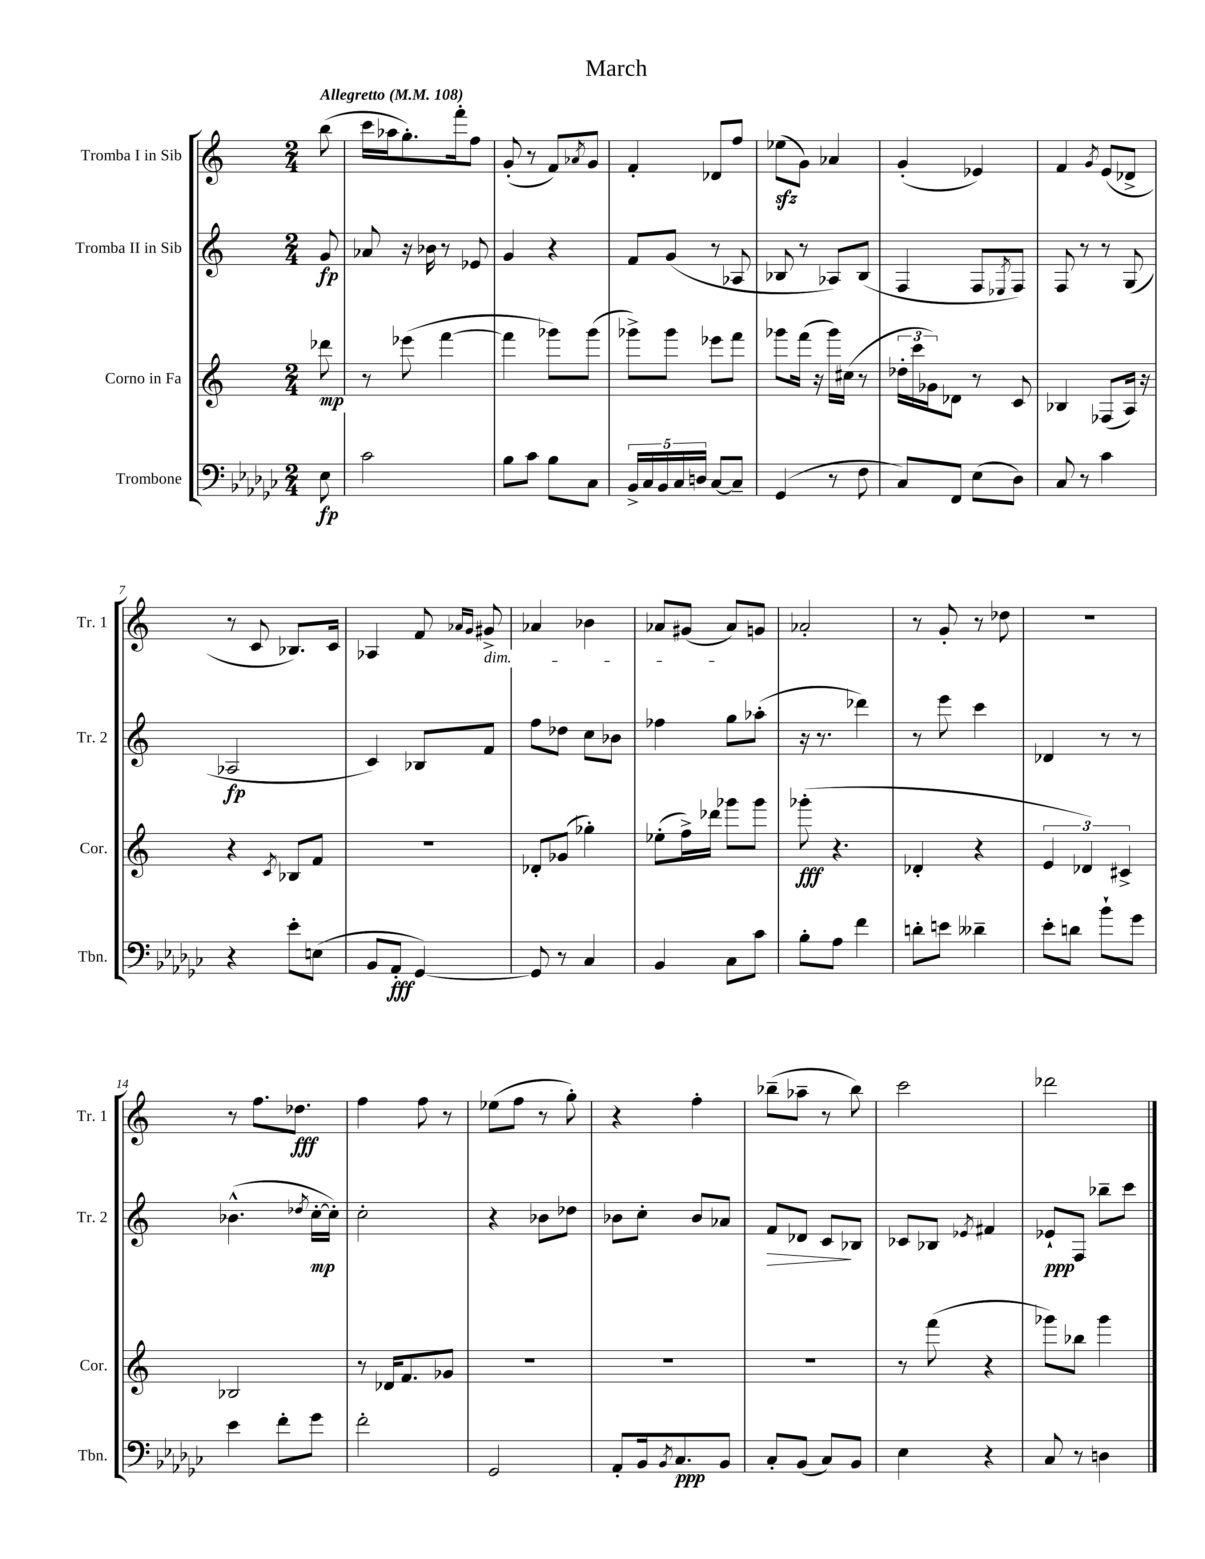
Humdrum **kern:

**kern	**kern	**kern	**kern
*staff4	*staff3	*staff2	*staff1
*clefF4	*clefG2	*clefG2	*clefG2
*k[b-e-a-d-g-c-]	*k[]	*k[]	*k[]
*M2/4	*M2/4	*M2/4	*M2/4
*MM108	*MM108	*MM108	*MM108
8E-\	8ddd-\	8g/	(8bb\
=	=	=	=
2c-\	8r	8a-/	16ccc\LL
.	.	.	16aa-\J
.	(8eee-\	16r	8.gg'\)
.	.	16b-\	.
.	[4fff\	8r	.
.	.	.	16fff'\k
.	.	8e-/	8ff\J
=	=	=	=
8B-\L	4fff\]	4g/	(8g'/
8c-\J	.	.	8r
8B-\L	8ggg-\L)	4r	8f/L)
.	.	.	8qa-/
8C-\J	(8ggg-\J	.	8g/J
=	=	=	=
20BB-^/LL	8ggg-^\L)	8f/L	4f'/
20C-/	.	.	.
20BB-/	.	.	.
.	8ggg-\J	(8g/J	.
20C-/	.	.	.
20D/JJ	.	.	.
[8C-/L	8eee-\L	8r	8d-/L
8C-~/]J	8fff\J	8A-/	8ff/J
=	=	=	=
(4GG-/	8ggg-\L	8B-/	(8ee-\L
.	(16fff\Jk	8r	8g\J)
.	16r	.	.
8r	16ggg-\LL)	8A-/L)	4a-/
.	(16cc#\JJ	.	.
8F\	8r	(8B-/J	.
=	=	=	=
8C-/L)	24dd-'\LL	4F/	(4g'/
.	24ccc\	.	.
.	24g-\J)	.	.
8FF/J	8d-\J	.	.
(8E-\L	8r	8F/L	4e-/)
.	.	8qE-/	.
8D-\J)	8c/	8F/J)	.
=	=	=	=
8C-/	4B-/	8F/	4f/
8r	.	8r	.
.	.	.	8qg/
4c-\	(8F-/L	8r	(8e/L
.	16A/Jk)	(8G/	8d-^/J
.	16r	.	.
=	=	=	=
4r	4r	2A-/	8r
.	.	.	8c/
.	8qc/	.	.
8e-'\L	8B-/L	.	8.B-/L)
(8E\J	8f/J	.	.
.	.	.	16c/Jk
=	=	=	=
8BB-/L	2r	4c/)	4A-/
8AA-'/J	.	.	.
[4GG-/)	.	8B-/L	8f/
.	.	.	16qqa-/LL
.	.	.	16qqg/JJ
.	.	8f/J	8g#^/
=	=	=	=
8GG-/]	8d-'/L	8ff\L	4a-/
8r	(8g-/J	8dd-\J	.
4C-/	4gg-'\)	8cc\L	4b-\
.	.	8b-\J	.
=	=	=	=
4BB-/	(8ee-'\L	4ff-\	8a-/L
.	16ff^\L)	.	(8g#/J
.	16ddd-\JJ	.	.
8C-\L	8ggg-\L	8gg\L	8a-/L)
8c-\J	8ggg-\J	(8aa-'\J	8g/J
=	=	=	=
8B-'\L	(8ggg-'\	16r	2a-'/
.	.	8.r	.
8A-\J	4.r	.	.
4f\	.	4ddd-\)	.
=	=	=	=
8d'\L	4d-'/	8r	8r
8e\J	.	8eee\	8g'/
4d--~\	4r	4ccc\	8r
.	.	.	8dd-\
=	=	=	=
8e-'\L	6e/	4d-/	2r
8d\J	.	.	.
.	6d-/)	.	.
8b-`\L	.	8r	.
.	6c#^/	.	.
8g-\J	.	8r	.
=	=	=	=
4e-\	2B-/	(4.b-^^\	8r
.	.	.	8.ff\L
8f'\L	.	.	.
.	.	.	8.dd-\J
.	.	8qdd-/	.
8g-\J	.	[16cc'\LL	.
.	.	16cc'\]JJ)	.
=	=	=	=
2f'\	8r	2cc'\	4ff\
.	16d-/LK	.	.
.	8.f/	.	.
.	.	.	8ff\
.	8g-/J	.	8r
=	=	=	=
2GG-/	2r	4r	(8ee-\L
.	.	.	8ff\J
.	.	8b-\L	8r
.	.	8dd-\J	8gg'\)
=	=	=	=
8AA-'/L	2r	8b-\L	4r
16BB-/k	.	8cc'\J	.
8qBB-/	.	.	.
8.C-/	.	.	.
.	.	8b-/L	4ff'\
8BB-/J	.	8a-/J	.
=	=	=	=
8C-'/L	2r	8f/L	(8bb-~\L
(8BB-/J	.	8d-/J	8aa-~\J
8C-/L)	.	8c/L	8r
8BB-/J	.	8B-/J	8bb-\)
=	=	=	=
4E-\	8r	8c-/L	2ccc\
.	(8fff\	8B-/J	.
.	.	8qe-/	.
4r	4r	4f#/	.
=	=	=	=
8C-/	8ggg-\L)	8e-`/L	2ddd-\
8r	8bb-\J	8F/J	.
4D\	4ggg-\	8bb-~\L	.
.	.	8ccc\J	.
==	==	==	==
*-	*-	*-	*-
